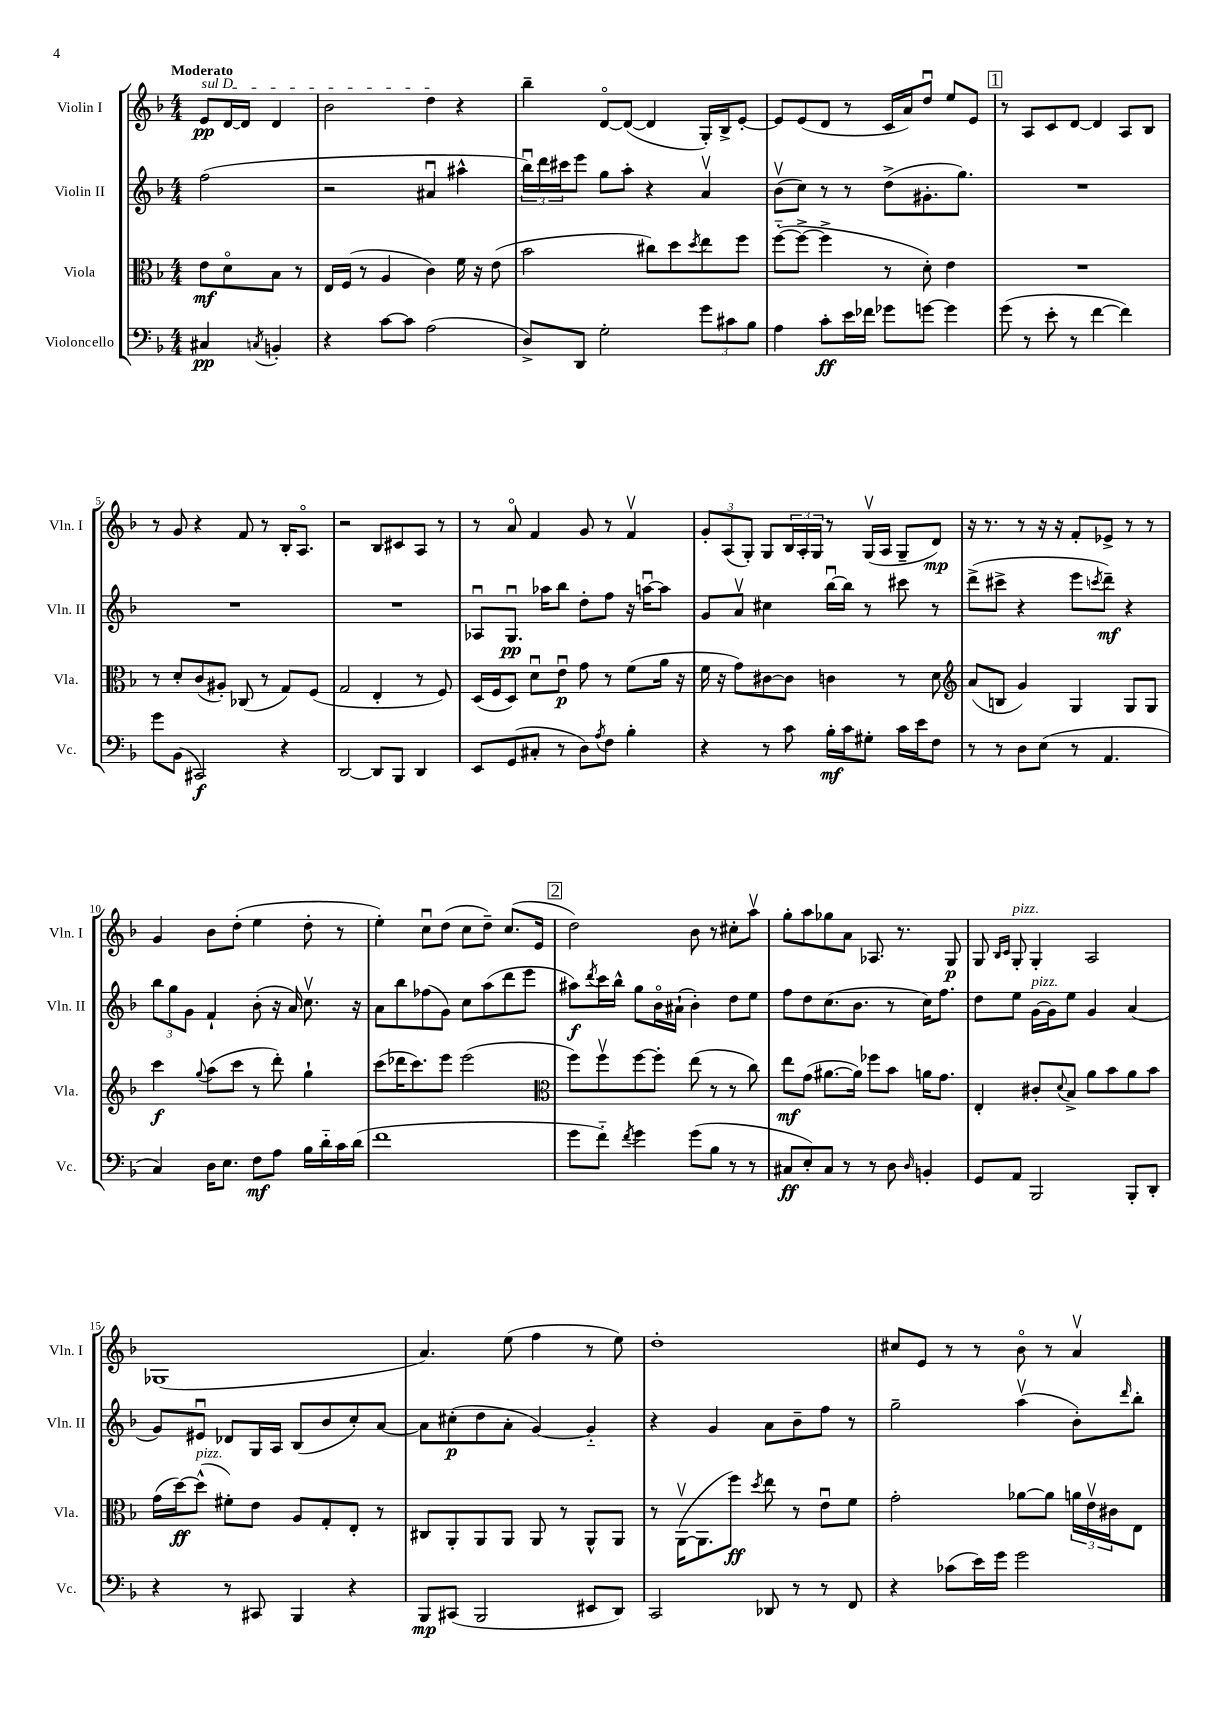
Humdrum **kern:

**kern	**kern	**kern	**kern
*staff4	*staff3	*staff2	*staff1
*clefF4	*clefC3	*clefG2	*clefG2
*k[b-]	*k[b-]	*k[b-]	*k[b-]
*M4/4	*M4/4	*M4/4	*M4/4
4C#	8e	(2ff	8e
.	8do	.	[16d
.	.	.	16d]
8qC	.	.	.
4BB'	8B-	.	4d
.	8r	.	.
=	=	=	=
4r	16E	2r	2b-
.	(16F	.	.
.	8r	.	.
[8c	4A	.	.
8c]	.	.	.
(2A	4c)	4a#u	4dd
.	16f	4aa#^^	4r
.	16r	.	.
.	(8e	.	.
=	=	=	=
8D^)	2b-	24bb-u)	4bb-~
.	.	24ddd	.
.	.	24ccc#	.
8DD	.	8eee	.
2G'	.	8gg	[8do
.	.	8aa'	(8d_
.	8cc#)	4r	4d]
.	8dd	.	.
.	8qdd	.	.
12g	8ee	4av	16G')
.	.	.	16B-^
12c#	.	.	.
.	8ff	.	[8e'
12B-	.	.	.
=	=	=	=
4A	([8ff'~	(8b-v	8e]
.	8ff^_	8cc)	(8e
8c'	4ff^]	8r	8d
16e	.	8r	8r
16f-	.	.	.
8g-	8r	(8dd^	16c
.	.	.	16a)
[8g	8d')	8.g#'	8ddu
4g]	4e	.	8ee
.	.	8.gg)	.
.	.	.	8e
=	=	=	=
(8g	1r	1r	8r
8r	.	.	8A
8e'	.	.	8c
8r	.	.	[8d
[4f	.	.	4d]
4f])	.	.	8A
.	.	.	8B-
=	=	=	=
8g	8r	1r	8r
(8BB-	8d'	.	8g
2CC#)	(8c	.	4r
.	8A#')	.	.
.	(8C-	.	8f
.	8r	.	8r
4r	8G)	.	16B-'
.	.	.	8.Ao
.	(8F	.	.
=	=	=	=
[2DD	2G	1r	2r
8DD]	4E'	.	8B-
8BBB-	.	.	8c#
4DD	8r	.	8A
.	8F)	.	8r
=	=	=	=
8EE	(16D	8A-u	8r
.	16F	.	.
(8GG	8D)	8.Gu	8ao
8C#'	8du	.	4f
.	.	16aa-	.
8r	8eu	8bb-	.
8D)	8g	8dd'	8g
8qA	.	.	.
8F	8r	8ff	8r
4B-'	(8f	16r	4fv
.	.	[16aau	.
.	16a	8aa]	.
.	16r	.	.
=	=	=	=
4r	16f	8g	12g'
.	16r	.	.
.	.	.	(12A
.	8g)	8av	.
.	.	.	12G')
8r	[8c#	4cc#	8G
8c	8c#]	.	24B-
.	.	.	24A'
.	.	.	24G
16B-'	4c	[16bb-u	8r
16c	.	16bb-]	.
8G#'	.	8r	(16Gv
.	.	.	16A
16c	8r	8ccc#	8G~
16e	.	.	.
8F	8d	8r	8d)
=	=	=	=
*	*clefG2	*	*
8r	(8a	(8ddd^	16r
.	.	.	8.r
8r	8B	8ccc#^	.
8D	4g)	4r	8r
(8E	.	.	16r
.	.	.	16r
8r	4G	8eee	8f'
.	.	8qccc	.
4.AA	.	8ddd~)	8e-^
.	8G	4r	8r
.	8G	.	8r
=	=	=	=
4C)	4ccc	12bb-	4g
.	.	12gg	.
.	.	12g	.
.	8qqgg	.	.
16D	(8aa	4f`	8b-
8.E	.	.	.
.	8ccc	.	(8dd'
8F	8r	(8b-'	4ee
8A	8ddd')	16r	.
.	.	16a)	.
16B-	4gg`	8.ccv	8dd'
16d'~	.	.	.
16c	.	.	8r
(16d	.	16r	.
=	=	=	=
1f	(8ccc	8a	4ee')
.	16ddd-	8bb-	.
.	8.ccc)	.	.
.	.	(8ff-	8ccu
.	8eee	8g)	(8dd
.	(2eee	8cc	8cc
.	.	(8aa	8dd~)
.	.	8ddd	(8.cc
.	.	8eee	.
.	.	.	16e
=	=	=	=
*	*clefC3	*	*
8g	8ff)	8aa#)	2dd)
.	.	8qddd	.
8f'~)	8ffv	16ccc	.
.	.	16bb-^^	.
8qf	.	.	.
4g	[8ff	8gg	.
.	8ff']	16b-o	.
.	.	(16a#`	.
(8g	(8ee	4b-')	8b-
8B-	8r	.	8r
8r	8r	8dd	8cc#'
8r	8cc)	8ee	8aav
=	=	=	=
8C#	8ee	8ff	8gg'
8E')	(8g	8dd	8aa
8C#	[8.a#	(8.cc	8gg-
8r	.	.	8a
.	16a#])	8.b-	.
8r	8ff-	.	8.A-
8D	8b-	8r	.
.	.	.	8.r
16qqD	.	.	.
4BB'	16a	16cc)	.
.	8.g	8.ff	.
.	.	.	8G
=	=	=	=
8GG	4E'	8dd	8G
.	.	.	16qqB-
.	.	.	16qqc
8AA	.	8ee	8G'
2BBB-	8c#'	[16g	4G'
.	.	16g]	.
.	8qqd	.	.
.	8B-^	8ee	.
.	8a	4g	2A
.	8b-	.	.
8BBB-'	8a	(4a	.
8DD'	8b-	.	.
=	=	=	=
4r	(16g	8g)	(1G-
.	[16dd)	.	.
.	(8dd^^]	8e#u	.
8r	8f#')	8d-	.
8CC#	8e	16G	.
.	.	16A	.
4BBB-	8A	(8B-	.
.	8G'	8b-	.
4r	8E'	8cc')	.
.	8r	[8a	.
=	=	=	=
8BBB-	8C#	8a]	4.a)
(8CC#	8AA'	(8cc#'	.
2BBB-	8AA	8dd	.
.	8AA	8a'	(8ee
.	8AA	[4g)	4ff
.	8r	.	.
8EE#	8AA^^	4g'~]	8r
8DD)	8AA	.	8ee)
=	=	=	=
2CC	8r	4r	1dd'
.	([16AAv	.	.
.	8.AA]	.	.
.	.	4g	.
.	8ff)	.	.
.	8qdd	.	.
8DD-	8ee	8a	.
8r	8r	8b-~	.
8r	8eu	8ff	.
8FF	8f	8r	.
=	=	=	=
4r	2g'	2gg~	8cc#
.	.	.	8e
(8c-	.	.	8r
16e)	.	.	8r
16g	.	.	.
2g	[8a-	(4aav	8b-o
.	8a-]	.	8r
.	24a	8b-')	4av
.	24ev	.	.
.	24c#	.	.
.	.	16qqddd	.
.	8E	8bb-'	.
==	==	==	==
*-	*-	*-	*-
